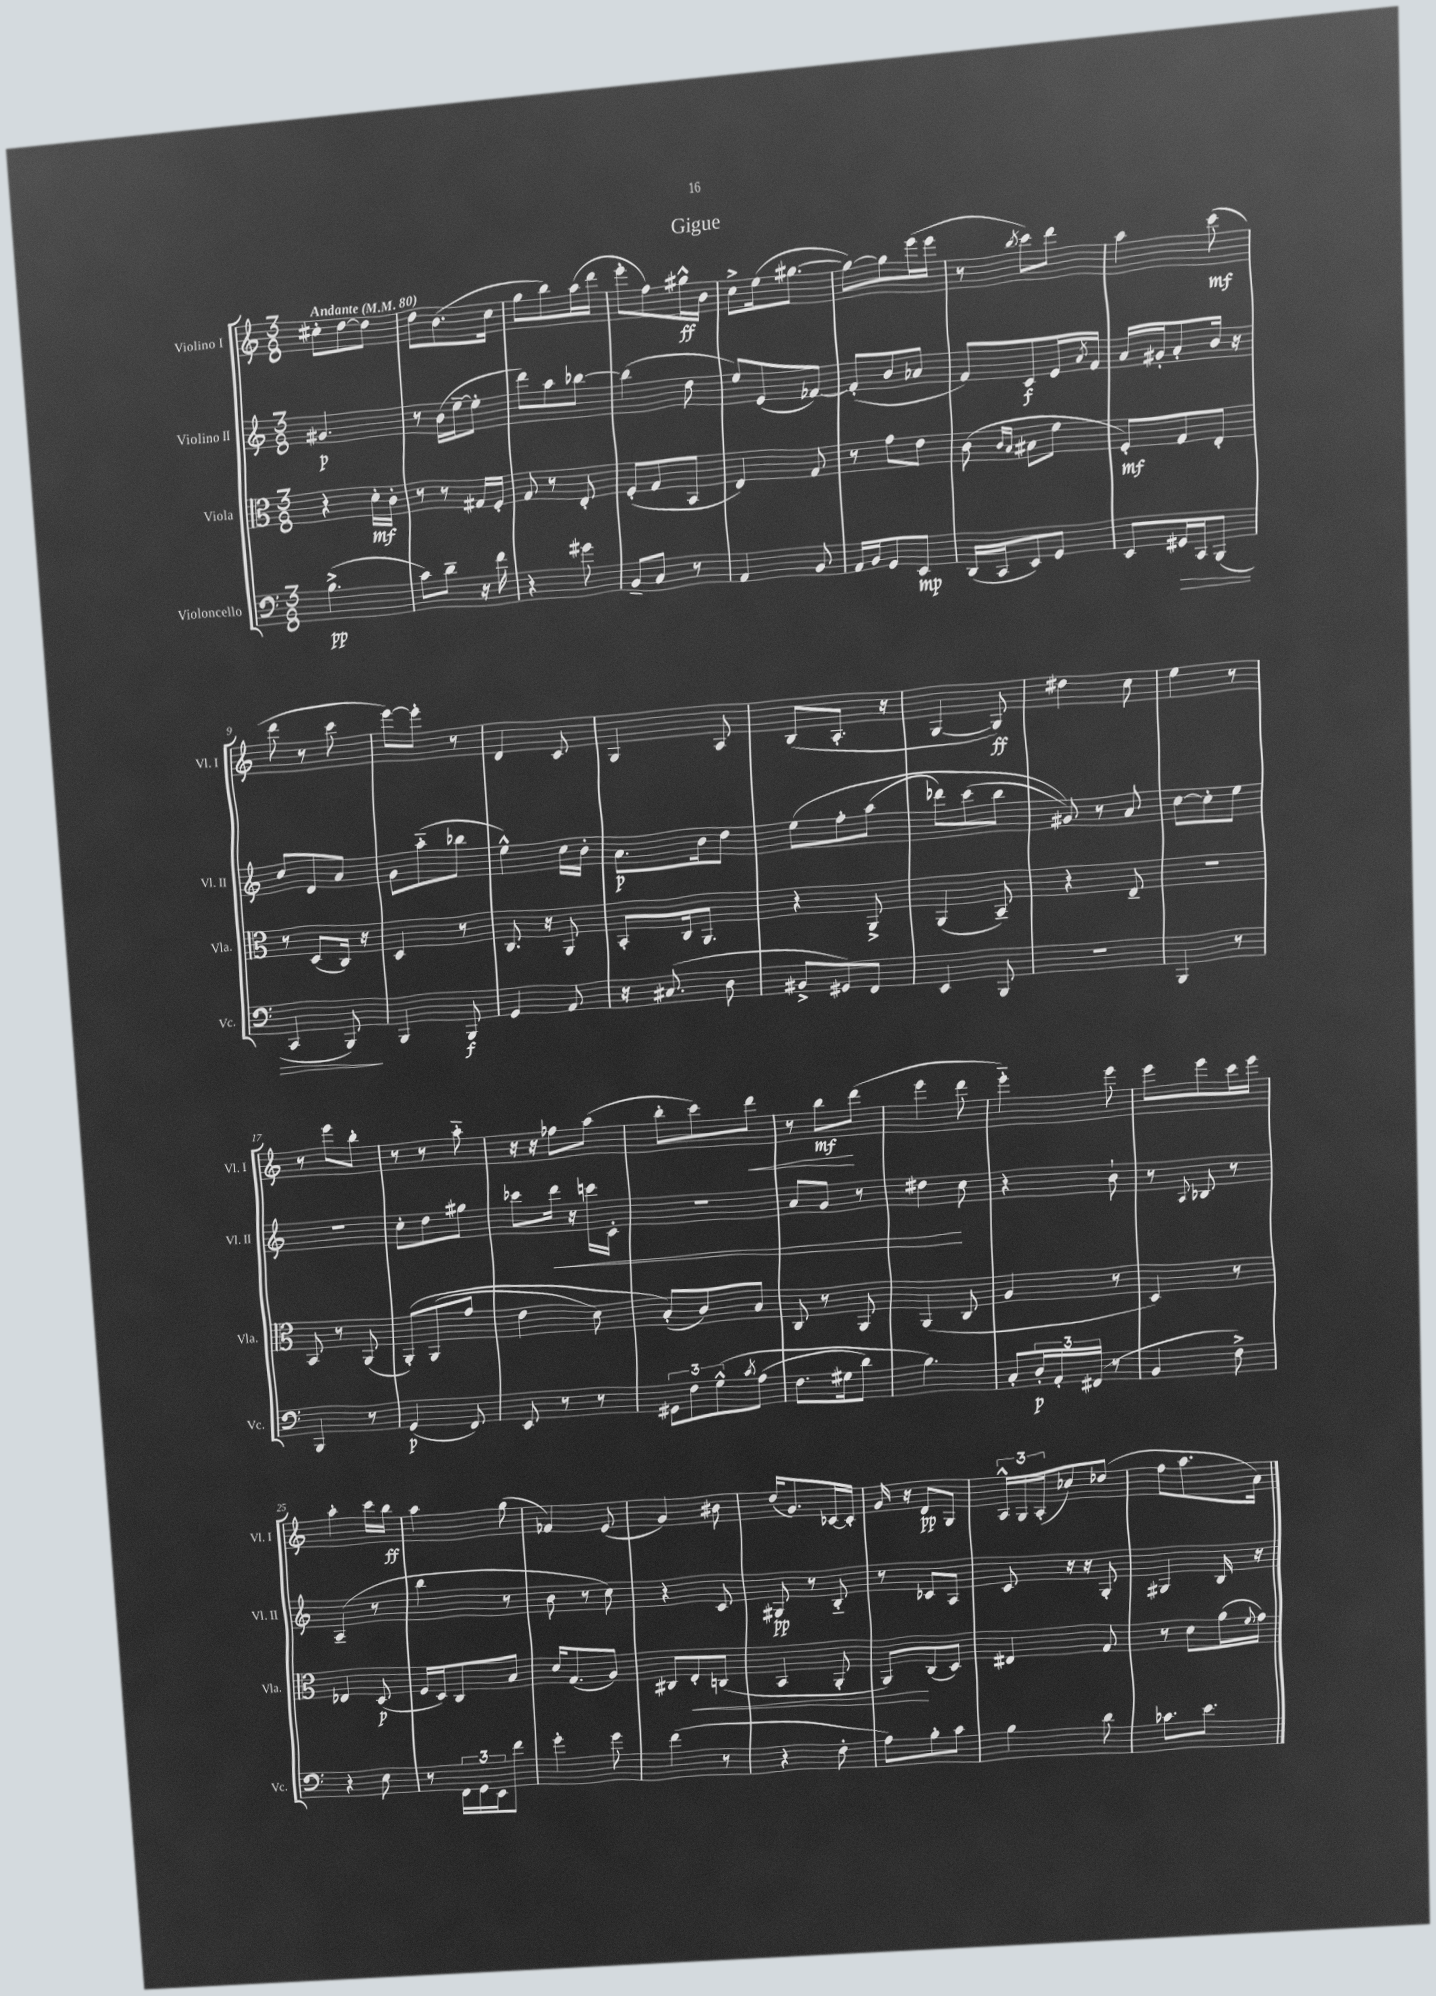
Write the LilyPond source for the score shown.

\header { title = "Gigue" }
<<
\new StaffGroup <<
\new Staff = "s0" \with { instrumentName = "Violino I" shortInstrumentName = "Vl. I" } {
    \clef treble \key c \major \numericTimeSignature \time 3/8 \tempo "Andante" 4 = 80
    cis''8-. d''8~ d''8 |
    d''8 b'8.( c''16 |
    g''8 b''8) a''16( d'''16 |
    e'''8-. f''8) gis''16-^\ff b'16 |
    c''8-> e''16( gis''8.~ |
    gis''8~) gis''8 e'''16( e'''16 |
    r8 \acciaccatura { b''8 } c'''8) d'''8 |
    a''4 c'''8\mf( |
    d'''8 r8 c'''8 |
    e'''8~) e'''8-. r8 |
    d'4 c'8 |
    g4 a8 |
    b8( a8.-. r16 |
    g4~ g8\ff) |
    dis''4 c''8 |
    e''4 r8 |
    r8 e'''8 b''8-. |
    r8 r8 a''8-_ |
    r16 r16 fes''8 a''8( |
    b''8-. c'''8) d'''8\< |
    r8 b''8\mf\! d'''8( |
    e'''4 d'''8 |
    e'''4-_) e'''8 |
    e'''8 e'''8 c'''16 e'''16 |
    a''4-. c'''16 b''16\ff |
    a''4 g''8( |
    fes'4) e'8( |
    g'4) bis'8 |
    d''16( g'8.) ces'16~ ces'16-. |
    g'16 r16 d'8\pp g8 |
    \tuplet 3/2 { a16-^ g16 a16-.( } ces''8) des''8( |
    f''8 a''8. a'16) \bar "|." |
}
\new Staff = "s1" \with { instrumentName = "Violino II" shortInstrumentName = "Vl. II" } {
    \clef treble \key c \major \numericTimeSignature \time 3/8
    gis'4.\p |
    r8 b'16( e''16~-- e''8-. |
    d'''8) a''8 bes''8~ |
    bes''4( d''8 |
    e''8) e'8( fes'8~) |
    fes'8-.( b'8 aes'8 |
    f'8) c'8\f e'16 \acciaccatura { a'8 } f'16 |
    a'16 gis'16-. a'8-. b'16 r16 |
    c''8 d'8 a'8 |
    g'8 a''8-_( bes''8 |
    e''4-^) c''16 b'16-. |
    a'8.\p b'16 d''8 |
    e''8\( f''8-. a''8( |
    des'''8) c'''8( b''8 |
    gis'8)\) r8 a'8 |
    c''8~ c''8-. e''8 |
    R4. |
    c''8-. d''8 gis''8 |
    ces'''8 d'''16\< r16 c'''16 c'16-. |
    R4. |
    a'8 g'8 r8 |
    dis''4\! c''8 |
    r4 b'8-! |
    r8 \appoggiatura { a8 } bes8 r8 |
    a4--( r8 |
    b''4 r8 |
    b'8 r8 c''8) |
    r4 c'8 |
    gis8\pp r8 b8-_ |
    r8 ces'8 a8 |
    c'8 r16 r16 g8-. |
    gis4 b16 r16 \bar "|." |
}
\new Staff = "s2" \with { instrumentName = "Viola" shortInstrumentName = "Vla." } {
    \clef alto \key c \major \numericTimeSignature \time 3/8
    r4 d'16-.\mf c'16-. |
    r8 r8 gis16 f16-. |
    g8 r8 e8-. |
    f8-.( g8 b,8 |
    e4) g8 |
    r8 g'8 e'8 |
    c'8( \grace { c'16 b16 } bis8 f'8 |
    f8-.\mf) g8 e8-. |
    r8 d8( c16) r16 |
    d4 r8 |
    c8. r16 a,8 |
    b,8-. c16 a,8. |
    r4 a,8-> |
    a,4( b,8--) |
    r4 e8-- |
    R4. |
    b,8 r8 a,8( |
    a,8-.)\( a,8( g'8 |
    e'4 d'8) |
    b8-.(\) c'8) b8 |
    c8 r8 a,8 |
    a,4( c8 |
    a4 r8 |
    d4) r8 |
    ees4 d8\p( |
    f16 d16) c8 b8 |
    d'16 g8.( a8) |
    cis8 e8-.\< c8( |
    b,4 a,8-. |
    a,8\!) c8( d8) |
    eis4 g8 |
    r8 d'8 a'16( \appoggiatura { f'8 } g'16) \bar "|." |
}
\new Staff = "s3" \with { instrumentName = "Violoncello" shortInstrumentName = "Vc." } {
    \clef bass \key c \major \numericTimeSignature \time 3/8
    b4.->\pp( |
    c'8) d'8-- r16 f'16 |
    r4 gis'8 |
    b,8-- c8 r8 |
    a,4 b,8 |
    a,16 b,16 g,8 e,8\mp |
    d,16( c,16 e,8) g,8 |
    e,8 gis,16\> c,16 b,,8( |
    c,4 b,,8\!) |
    b,,4 b,,8\f |
    g,4 a,8 |
    r16 cis8.( d8 |
    bis,8-> gis,8) f,8 |
    e,4 b,,8 |
    r4. |
    b,,4 r8 |
    b,,4 r8 |
    g,4\p( f,8) |
    e,8 r8 r8 |
    \tuplet 3/2 { gis,8 f8 g8-^\( } \acciaccatura { c'8 } a8( |
    f8. gis16 d'8) |
    b4.\) |
    c8-. \tuplet 3/2 { d16-.\p a,16-. fis,16( } r8 |
    b,4 f8->) |
    r4 e8 |
    r8 \tuplet 3/2 { f,16 g,16 e,16 } f'8 |
    g'4-. g'8 |
    f'4( r8 |
    r4 f8-. |
    a8) b8-. c'8 |
    b4 d'8 |
    ces'8. e'8. \bar "|." |
}
>>
>>
